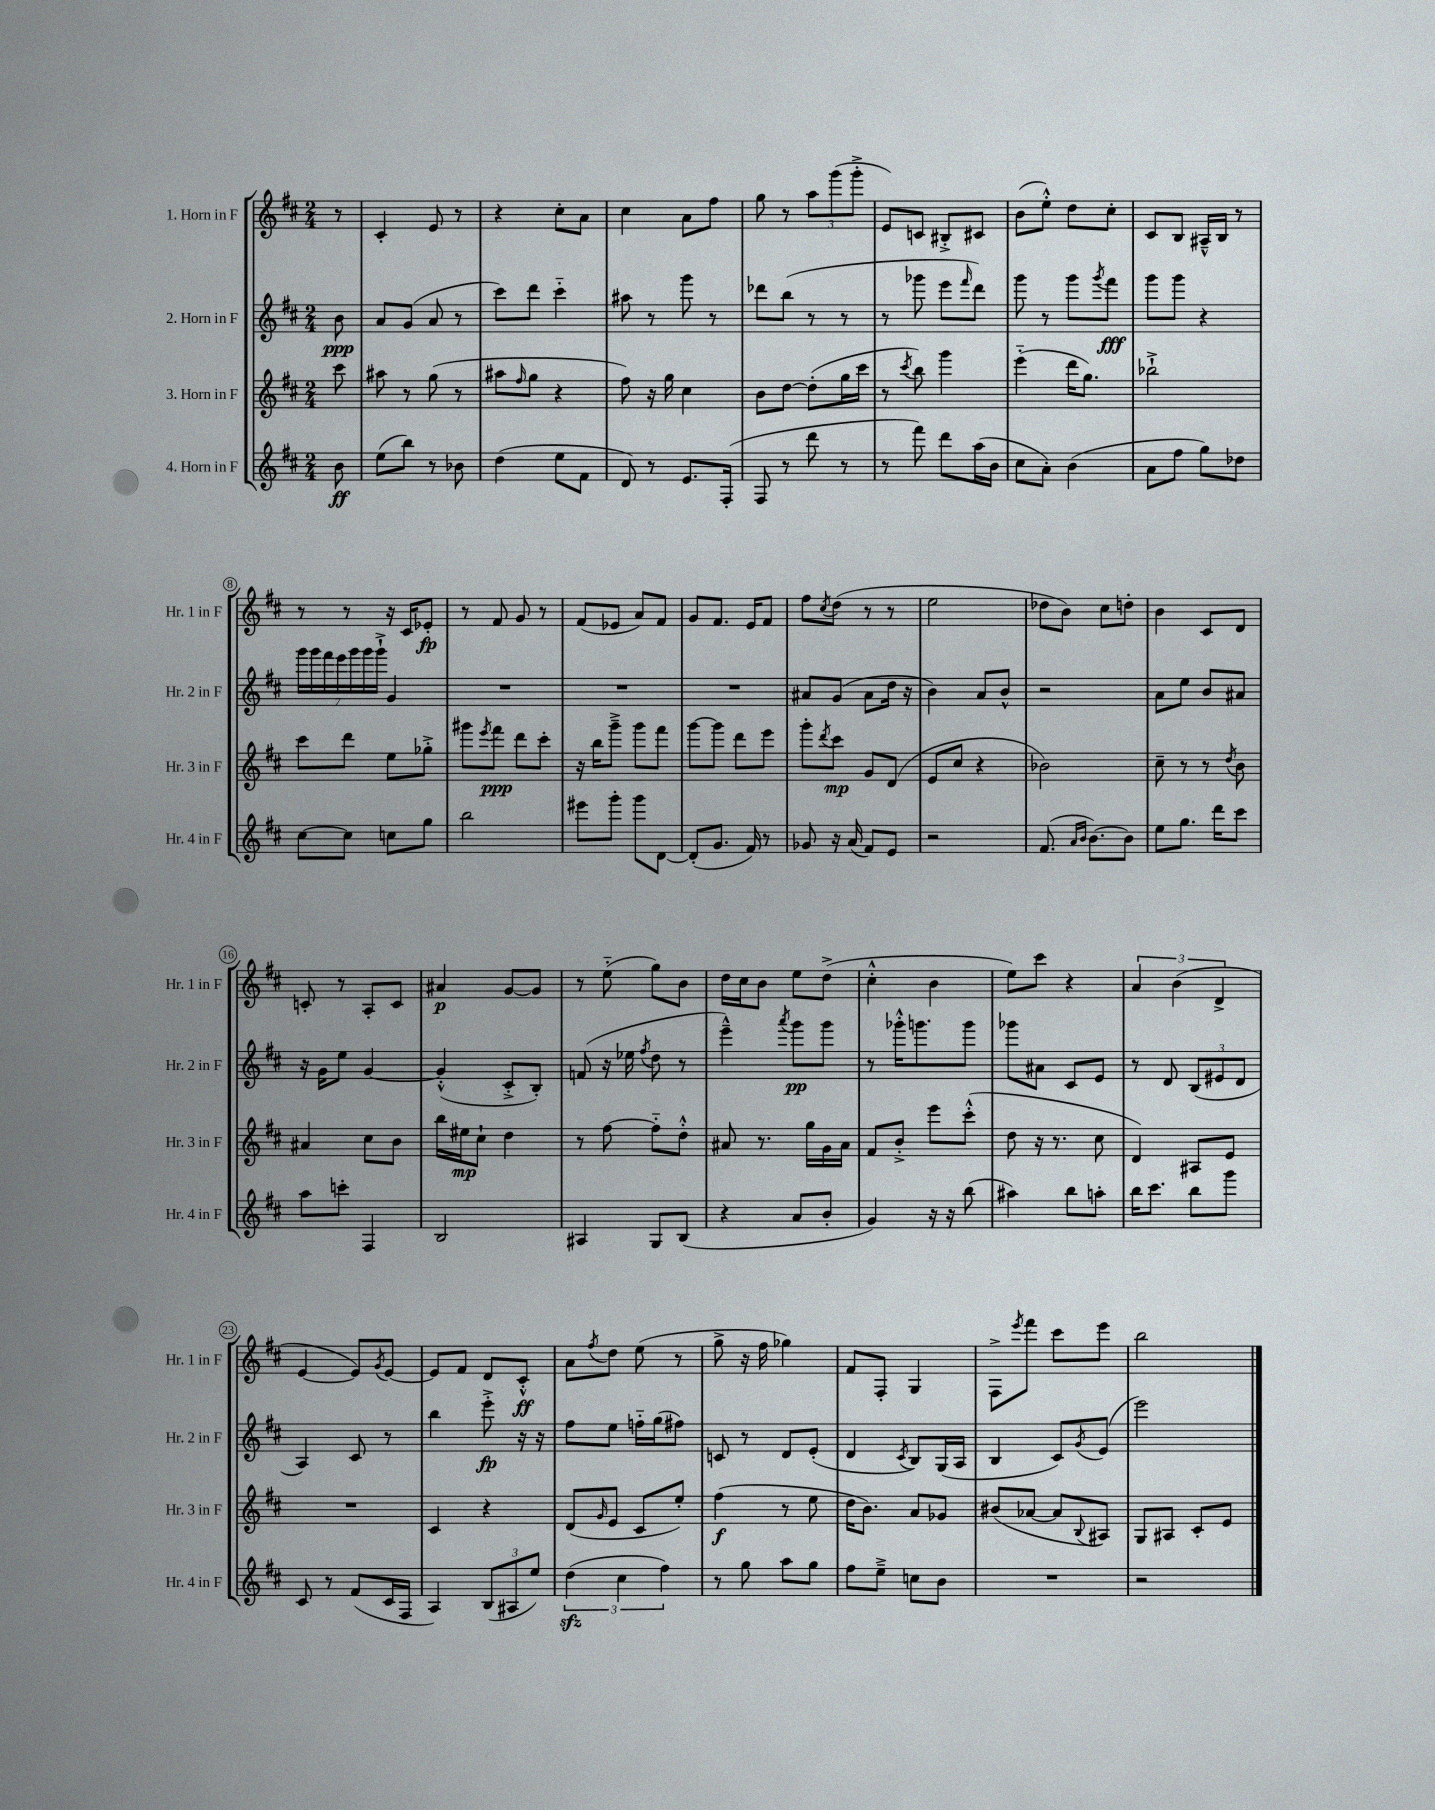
<<
\new StaffGroup <<
\new Staff = "s0" \with { instrumentName = "1. Horn in F" shortInstrumentName = "Hr. 1 in F" } {
    \clef treble \key d \major \numericTimeSignature \time 2/4 \partial 8
    r8 |
    cis'4-. e'8 r8 |
    r4 cis''8-. a'8 |
    cis''4 a'8 fis''8 |
    g''8 r8 \tuplet 3/2 { a''8 g'''8( g'''8-.-> } |
    e'8) c'8 bis8-.-> cis'8 |
    b'8( e''8-.-^) d''8 cis''8-. |
    cis'8 b8 ais16---^ b16 r8 |
    r8 r8 r16 cis'16 ees'8-.\fp |
    r8 fis'8 g'8 r8 |
    fis'8( ees'8 a'8) fis'8 |
    g'8 fis'8. e'16 fis'8 |
    fis''8 \acciaccatura { cis''8 } d''8( r8 r8 |
    e''2 |
    des''8 b'8) cis''8 d''8-. |
    b'4 cis'8 d'8 |
    c'8-. r8 a8-. c'8 |
    ais'4\p g'8~ g'8 |
    r8 e''8-_( g''8) b'8 |
    d''16 cis''16 b'8 e''8 d''8->( |
    cis''4-.-^ b'4 |
    e''8) cis'''8 r4 |
    \tuplet 3/2 { a'4 b'4( d'4-> } |
    e'4~ e'8) \acciaccatura { g'8 } e'8~ |
    e'8 fis'8 d'8 cis'8-.-^\ff |
    a'8 \acciaccatura { fis''8 } d''8 e''8( r8 |
    g''8-> r16 fis''16 ges''4) |
    fis'8 fis8-. g4 |
    fis8-> \acciaccatura { e'''8 } fis'''8 cis'''8 e'''8 |
    b''2 \bar "|." |
}
\new Staff = "s1" \with { instrumentName = "2. Horn in F" shortInstrumentName = "Hr. 2 in F" } {
    \clef treble \key d \major \numericTimeSignature \time 2/4 \partial 8
    b'8\ppp |
    a'8 g'8( a'8 r8 |
    cis'''8) d'''8 cis'''4-_ |
    ais''8 r8 g'''8 r8 |
    des'''8 b''8( r8 r8 |
    r8 ges'''8 e'''8 \grace { fis'''16 } d'''8) |
    g'''8 r8 g'''8 \acciaccatura { g'''8 } fis'''8\fff |
    g'''8 g'''8 r4 |
    \tuplet 7/4 { g'''16 g'''16 fis'''16 e'''16 g'''16 g'''16 g'''16-!-> } g'4 |
    R2 |
    R2 |
    R2 |
    ais'8 g'8( ais'8 d''16 r16 |
    b'4) a'8 b'8-^ |
    r2 |
    a'8 e''8 b'8 ais'8 |
    r16 g'16 e''8 g'4~ |
    g'4-.-^( cis'8-.-> b8-.) |
    f'8( r16 ees''16 \acciaccatura { fis''8 } d''8 r8 |
    e'''4---^) \acciaccatura { a'''8 } g'''8\pp g'''8 |
    r8 ges'''16-.-^ g'''8. g'''8 |
    ges'''8 ais'8 cis'8 e'8 |
    r8 d'8 \tuplet 3/2 { b8( eis'8 d'8 } |
    a4) cis'8 r8 |
    b''4 e'''8-.->\fp r16 r16 |
    fis''8 e''8 f''16-_ g''16( fis''8) |
    c'8 r8 d'8 e'8-.( |
    d'4 \acciaccatura { cis'8 } b8) g16( a16 |
    b4 cis'8) \acciaccatura { g'8 } e'8( |
    e'''2) \bar "|." |
}
\new Staff = "s2" \with { instrumentName = "3. Horn in F" shortInstrumentName = "Hr. 3 in F" } {
    \clef treble \key d \major \numericTimeSignature \time 2/4 \partial 8
    cis'''8 |
    ais''8 r8 g''8( r8 |
    ais''8 \grace { fis''16 } g''8 r4 |
    fis''8) r16 g''16 cis''4 |
    b'8 d''8~ d''8-.( g''16 cis'''16 |
    r8 \acciaccatura { cis'''8 } b''8) g'''4 |
    e'''4-_( d'''16 g''8.) |
    bes''2-!-> |
    cis'''8 d'''8 e''8 ges''8-.-> |
    gis'''8 \acciaccatura { e'''8 } fis'''8\ppp d'''8 cis'''8-. |
    r16 b''16 g'''8---> g'''8 fis'''8 |
    g'''8~ g'''8 d'''8 e'''8 |
    g'''8-. \acciaccatura { d'''8 } cis'''8\mp g'8 d'8( |
    e'8 cis''8 r4 |
    bes'2) |
    cis''8-- r8 r8 \acciaccatura { d''8 } b'8 |
    ais'4 cis''8 b'8 |
    b''16 eis''16\mp cis''8-! d''4 |
    r8 fis''8~ fis''8-_ d''8-.-^ |
    ais'8 r8. g''16 g'16 ais'16 |
    fis'8 b'8-.-> e'''8 cis'''8-.-^( |
    d''8 r16 r8. cis''8 |
    d'4) ais8 e'8 |
    R2 |
    cis'4 r4 |
    d'8( \grace { g'16 } e'8 cis'8 e''8-.) |
    fis''4\f( r8 e''8 |
    d''16 b'8.) a'8 ges'8 |
    bis'8( aes'8~ aes'8 \appoggiatura { b8 } ais8) |
    g8 ais8 cis'8-. e'8 \bar "|." |
}
\new Staff = "s3" \with { instrumentName = "4. Horn in F" shortInstrumentName = "Hr. 4 in F" } {
    \clef treble \key d \major \numericTimeSignature \time 2/4 \partial 8
    b'8\ff |
    e''8( b''8) r8 bes'8 |
    d''4( e''8 fis'8 |
    d'8) r8 e'8. fis16-.( |
    fis8 r8 d'''8 r8 |
    r8 fis'''8) d'''8 a''16( b'16 |
    cis''8 a'8-.) b'4( |
    a'8 fis''8 g''8) des''8 |
    cis''8~ cis''8 c''8 g''8 |
    b''2 |
    eis'''8 g'''8-. g'''8 d'8~ |
    d'8-.( g'8. fis'16) r8 |
    ges'8 r16 a'16( fis'8) e'8 |
    r2 |
    fis'8.( \grace { a'16 b'16 } b'8.~) b'8 |
    e''8 g''8. d'''16 cis'''8 |
    a''8 c'''8-. fis4 |
    b2 |
    ais4 g8 b8( |
    r4 a'8 b'8-. |
    g'4) r16 r16 b''8( |
    ais''4) b''8 a''8-. |
    b''16 cis'''8. b''8 g'''8 |
    cis'8 r8 fis'8( cis'16 fis16 |
    a4) \tuplet 3/2 { b8( ais8 e''8) } |
    \tuplet 3/2 { d''4\sfz( cis''4 fis''4) } |
    r8 g''8 a''8 g''8 |
    fis''8 e''8---> c''8 b'8 |
    R2 |
    r2 \bar "|." |
}
>>
>>
\layout { \context { \Score \override BarNumber.stencil = #(make-stencil-circler 0.1 0.3 ly:text-interface::print) } }
